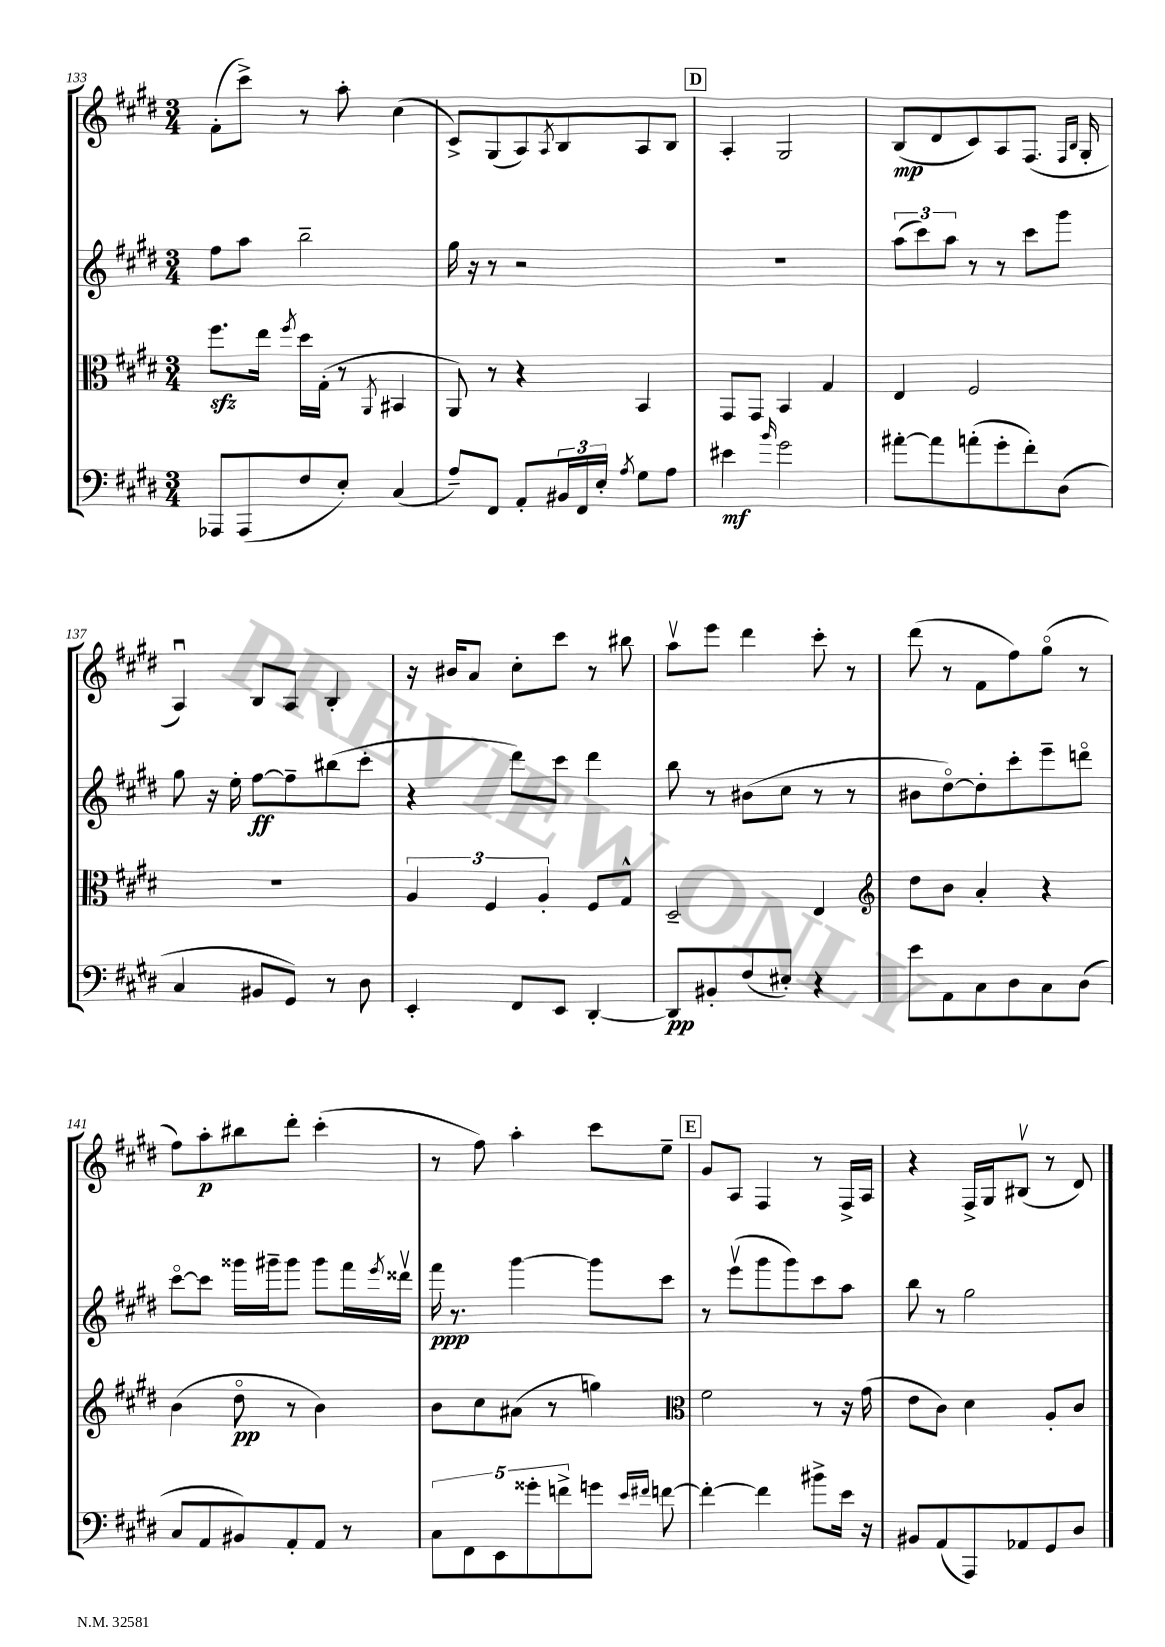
<<
\new StaffGroup <<
\new Staff = "s0" {
    \clef treble \key e \major \numericTimeSignature \time 3/4
    fis'8-.( cis'''8->) r8 a''8-. cis''4( |
    cis'8->) gis8( a8) \acciaccatura { a8 } b8 a8 b8 |
    \mark \markup { \box "D" } a4-. gis2 |
    b8\mp( dis'8 cis'8) a8 fis8.( \grace { fis16 b16 } gis16-. |
    a4\downbow) b8 a8 b4-. |
    r16 bis'16 a'8 cis''8-. cis'''8 r8 bis''8 |
    a''8\upbow e'''8 dis'''4 cis'''8-. r8 |
    dis'''8( r8 fis'8 fis''8) gis''8\flageolet( r8 |
    fis''8) a''8-.\p bis''8 dis'''8-. cis'''4-.( |
    r8 fis''8) a''4-. cis'''8 e''8-- |
    \mark \markup { \box "E" } gis'8 a8 fis4 r8 fis16-> a16 |
    r4 fis16-> gis16 bis8\upbow( r8 dis'8) \bar "|." |
}
\new Staff = "s1" {
    \clef treble \key e \major \numericTimeSignature \time 3/4
    fis''8 a''8 b''2-- |
    gis''16 r16 r8 r2 |
    \mark \markup { \box "D" } R2. |
    \tuplet 3/2 { a''8( cis'''8) a''8 } r8 r8 cis'''8 gis'''8 |
    gis''8 r16 e''16-. fis''8~\ff fis''8-- bis''8( cis'''8-. |
    r4 dis'''8) cis'''8 dis'''4 |
    b''8 r8 bis'8( cis''8 r8 r8 |
    bis'8 dis''8~\flageolet) dis''8-. cis'''8-. e'''8-- d'''8\flageolet |
    cis'''8~\flageolet cis'''8 gisis'''16 gis'''16-- gis'''8 gis'''8 fis'''16 \acciaccatura { e'''8 } disis'''16\upbow |
    fis'''16\ppp r8. gis'''4~ gis'''8 cis'''8 |
    \mark \markup { \box "E" } r8 e'''8\upbow( gis'''8 gis'''8) cis'''8 a''8 |
    b''8 r8 gis''2 \bar "|." |
}
\new Staff = "s2" {
    \clef alto \key e \major \numericTimeSignature \time 3/4
    fis''8.\sfz e''16 \acciaccatura { fis''8 } dis''16 gis16-.( r8 \acciaccatura { a,8 } bis,4 |
    a,8) r8 r4 b,4 |
    \mark \markup { \box "D" } gis,8 gis,8 b,4 gis4 |
    e4 fis2 |
    R2. |
    \tuplet 3/2 { a4 fis4 a4-. } fis8 gis8-^ |
    dis2-- e4 |
    \clef treble dis''8 b'8 a'4-. r4 |
    b'4( dis''8\flageolet\pp r8 b'4) |
    b'8 cis''8 ais'8( r8 g''4) |
    \mark \markup { \box "E" } \clef alto fis'2 r8 r16 gis'16( |
    e'8 cis'8) dis'4 a8-. cis'8 \bar "|." |
}
\new Staff = "s3" {
    \clef bass \key e \major \numericTimeSignature \time 3/4
    aes,,8 aes,,8( fis8 e8-.) cis4( |
    a8--) fis,8 a,8-. \tuplet 3/2 { bis,16 fis,16 e16-. } \acciaccatura { a8 } gis8 a8 |
    \mark \markup { \box "D" } eis'4\mf \grace { b'16 } gis'2 |
    ais'8~-. ais'8 a'8-.( gis'8-. fis'8-.) dis8( |
    cis4 bis,8 gis,8) r8 dis8 |
    e,4-. fis,8 e,8 dis,4~-. |
    dis,8\pp bis,8-. fis8( eis8-.) r4 |
    e'8 a,8 cis8 dis8 cis8 dis8( |
    cis8 a,8 bis,8) a,8-. a,8 r8 |
    \tuplet 5/4 { cis8 fis,8 e,8 gisis'8-. f'8-> } g'8 \grace { e'16 fis'16 } f'8~ |
    \mark \markup { \box "E" } f'4~-. f'4 bis'8-> e'16 r16 |
    bis,8 a,8( a,,8) aes,8 gis,8 dis8 \bar "|." |
}
>>
>>
\layout { \context { \Score currentBarNumber = #133 } }
